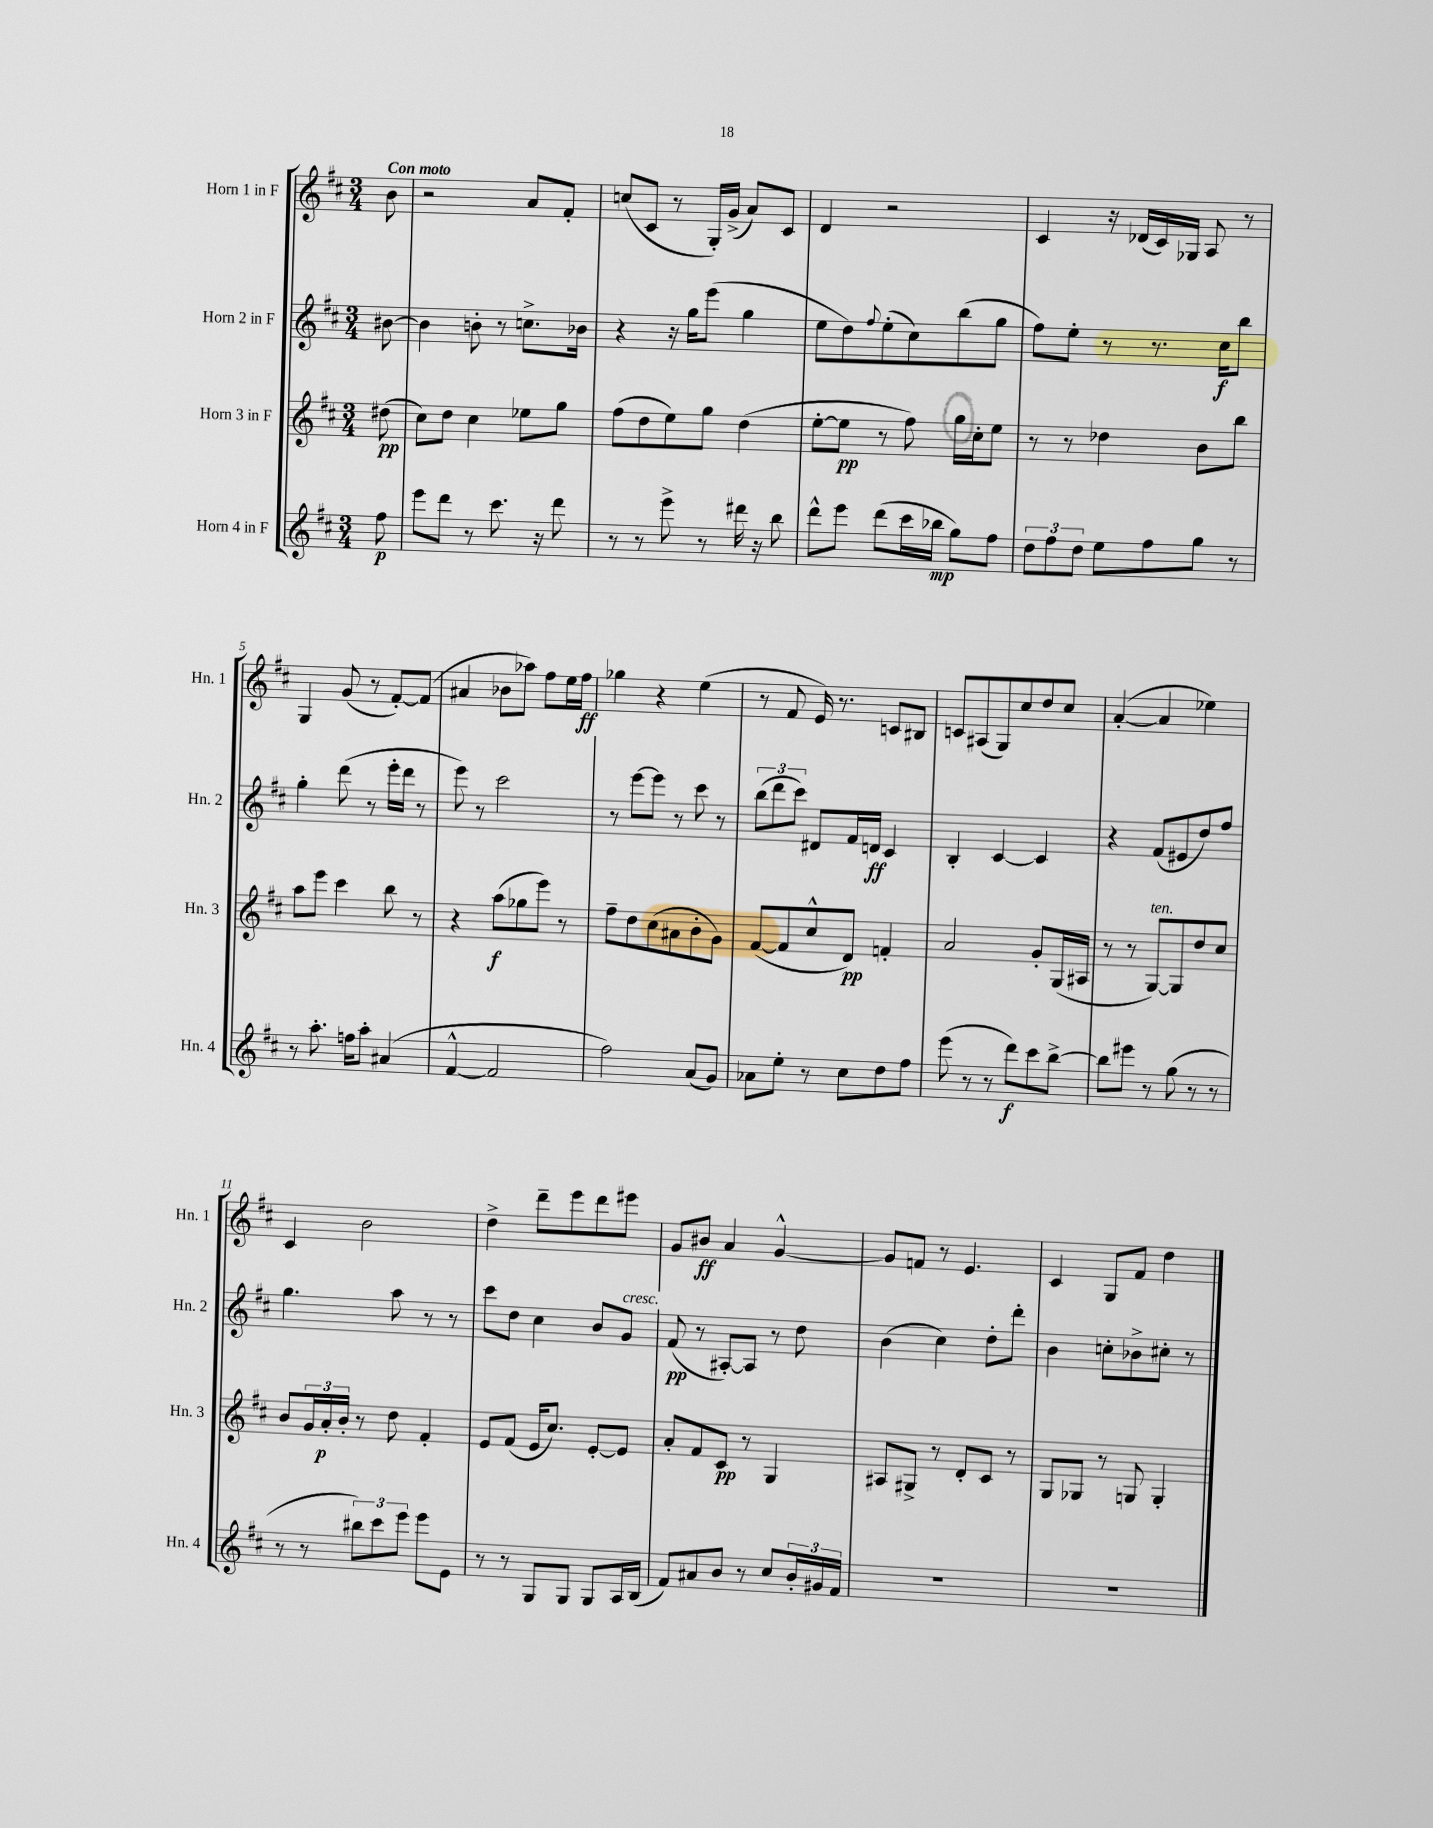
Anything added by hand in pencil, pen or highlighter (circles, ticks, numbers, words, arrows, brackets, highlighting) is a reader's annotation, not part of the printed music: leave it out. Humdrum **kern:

**kern	**kern	**kern	**kern
*staff4	*staff3	*staff2	*staff1
*clefG2	*clefG2	*clefG2	*clefG2
*k[f#c#]	*k[f#c#]	*k[f#c#]	*k[f#c#]
*M3/4	*M3/4	*M3/4	*M3/4
8ff#	(8dd#	[8b#	8b
=	=	=	=
8eee	8cc#)	4b#]	2r
8ddd	8dd	.	.
8r	4cc#	8b'	.
8.ccc#	.	8r	.
.	8ee-	8.cc^	8a
16r	.	.	.
8ddd	8gg	.	8f#'
.	.	16b-	.
=	=	=	=
8r	(8ff#	4r	(8cc
8r	8dd	.	8c#
8eee^	8ee)	16r	8r
.	.	16gg	.
8r	8gg	(8eee	16G')
.	.	.	(16g^
16ddd#	(4dd	4gg	8a)
16r	.	.	.
8bb	.	.	8c#
=	=	=	=
8ddd^^	[8ee'	8ee	4d
8eee	8ee]	8dd)	.
.	.	8qqff#	.
(8ddd	8r	(8ee'	2r
16ccc#	8ff#)	8cc#)	.
16bb-	.	.	.
8gg)	16gg	(8bb	.
.	16cc#'	.	.
8ff#	8ee	8gg	.
=	=	=	=
12dd	8r	8ff#)	4c#
12ff#	.	.	.
.	8r	8ee'	.
12dd	.	.	.
8ee	4dd-	8r	16r
.	.	.	(16d-
8ff#	.	8.r	16c#)
.	.	.	16G-
8gg	8b	.	8A
.	.	16cc#	.
8r	8bb	8bb	8r
=	=	=	=
8r	8aa	4gg'	4G
8.aa'	8eee	.	.
.	4ccc#	(8ddd	(8g
16ff	.	.	.
8aa'	.	8r	8r
(4a#	8bb	16eee'	[8f#')
.	.	16ddd	.
.	8r	8r	(8f#]
=	=	=	=
[4f#^^	4r	8eee)	4a#
.	.	8r	.
2f#]	(8aa	2ccc#	8b-
.	8gg-	.	8aa-)
.	8eee)	.	8ff#
.	8r	.	16ee
.	.	.	16ff#
=	=	=	=
2ff#)	8ff#~	8r	4gg-
.	8dd	[8eee	.
.	(8cc#	8eee]	4r
.	8a#	8r	.
(8a	8b'	8ccc#	(4ee
8g)	8g)	8r	.
=	=	=	=
8a-	([8f#	(12bb	8r
.	.	12ddd	.
8ee'	8f#]	.	8f#
.	.	12ccc#)	.
8r	8cc#^^	8d#	16e)
.	.	.	8.r
8cc#	8d)	16f#	.
.	.	16d	.
8dd	4f'	4c#	8c
8ff#	.	.	8B#
=	=	=	=
(8eee	2a	4B'	8c
8r	.	.	(8A#
8r	.	[4c#	8G)
8ddd)	.	.	8cc#
8ccc#	8g'	4c#]	8dd
[8bb^	(16G	.	8cc#
.	16A#	.	.
=	=	=	=
8bb]	8r	4r	([4a'
8eee#	8r	.	.
8r	[8G)	(8f#	4a]
(8gg	8G]	8e#	.
8r	8dd	8dd)	4ee-)
8r	8cc#	8ff#	.
=	=	=	=
8r	8b	4.gg	4c#
8r	24g	.	.
.	24a'	.	.
.	24b'	.	.
12bb#)	8r	.	2b
12ccc#	.	.	.
.	8dd	8aa	.
12eee	.	.	.
8eee	4f#'	8r	.
8e	.	8r	.
=	=	=	=
8r	8e	8ccc#	4dd^
8r	(8f#	8dd	.
8G	16e	4cc#	8ddd~
.	8.cc#)	.	.
8G	.	.	8eee
8G	[8e'	8b	8ddd
16A	8e]	8g	8eee#
(16B	.	.	.
=	=	=	=
8f#)	8a'	(8f#	8g
8a#	8f#	8r	8b#
8b	8c#	[8A#')	4a
8r	8r	8A#]	.
8cc#	4G	8r	[4g^^
24b'	.	8dd	.
24g#	.	.	.
24f#	.	.	.
=	=	=	=
2.r	8A#	(4b	8g]
.	8G#^	.	8f
.	8r	4cc#)	8r
.	8d'	.	4.e
.	8c#	8dd'	.
.	8r	8ddd'	.
=	=	=	=
2.r	8G	4b	4c#
.	8G-	.	.
.	8r	8cc'	8G
.	8G	8b-^	8f#
.	4G'	8cc#'	4dd
.	.	8r	.
==	==	==	==
*-	*-	*-	*-
